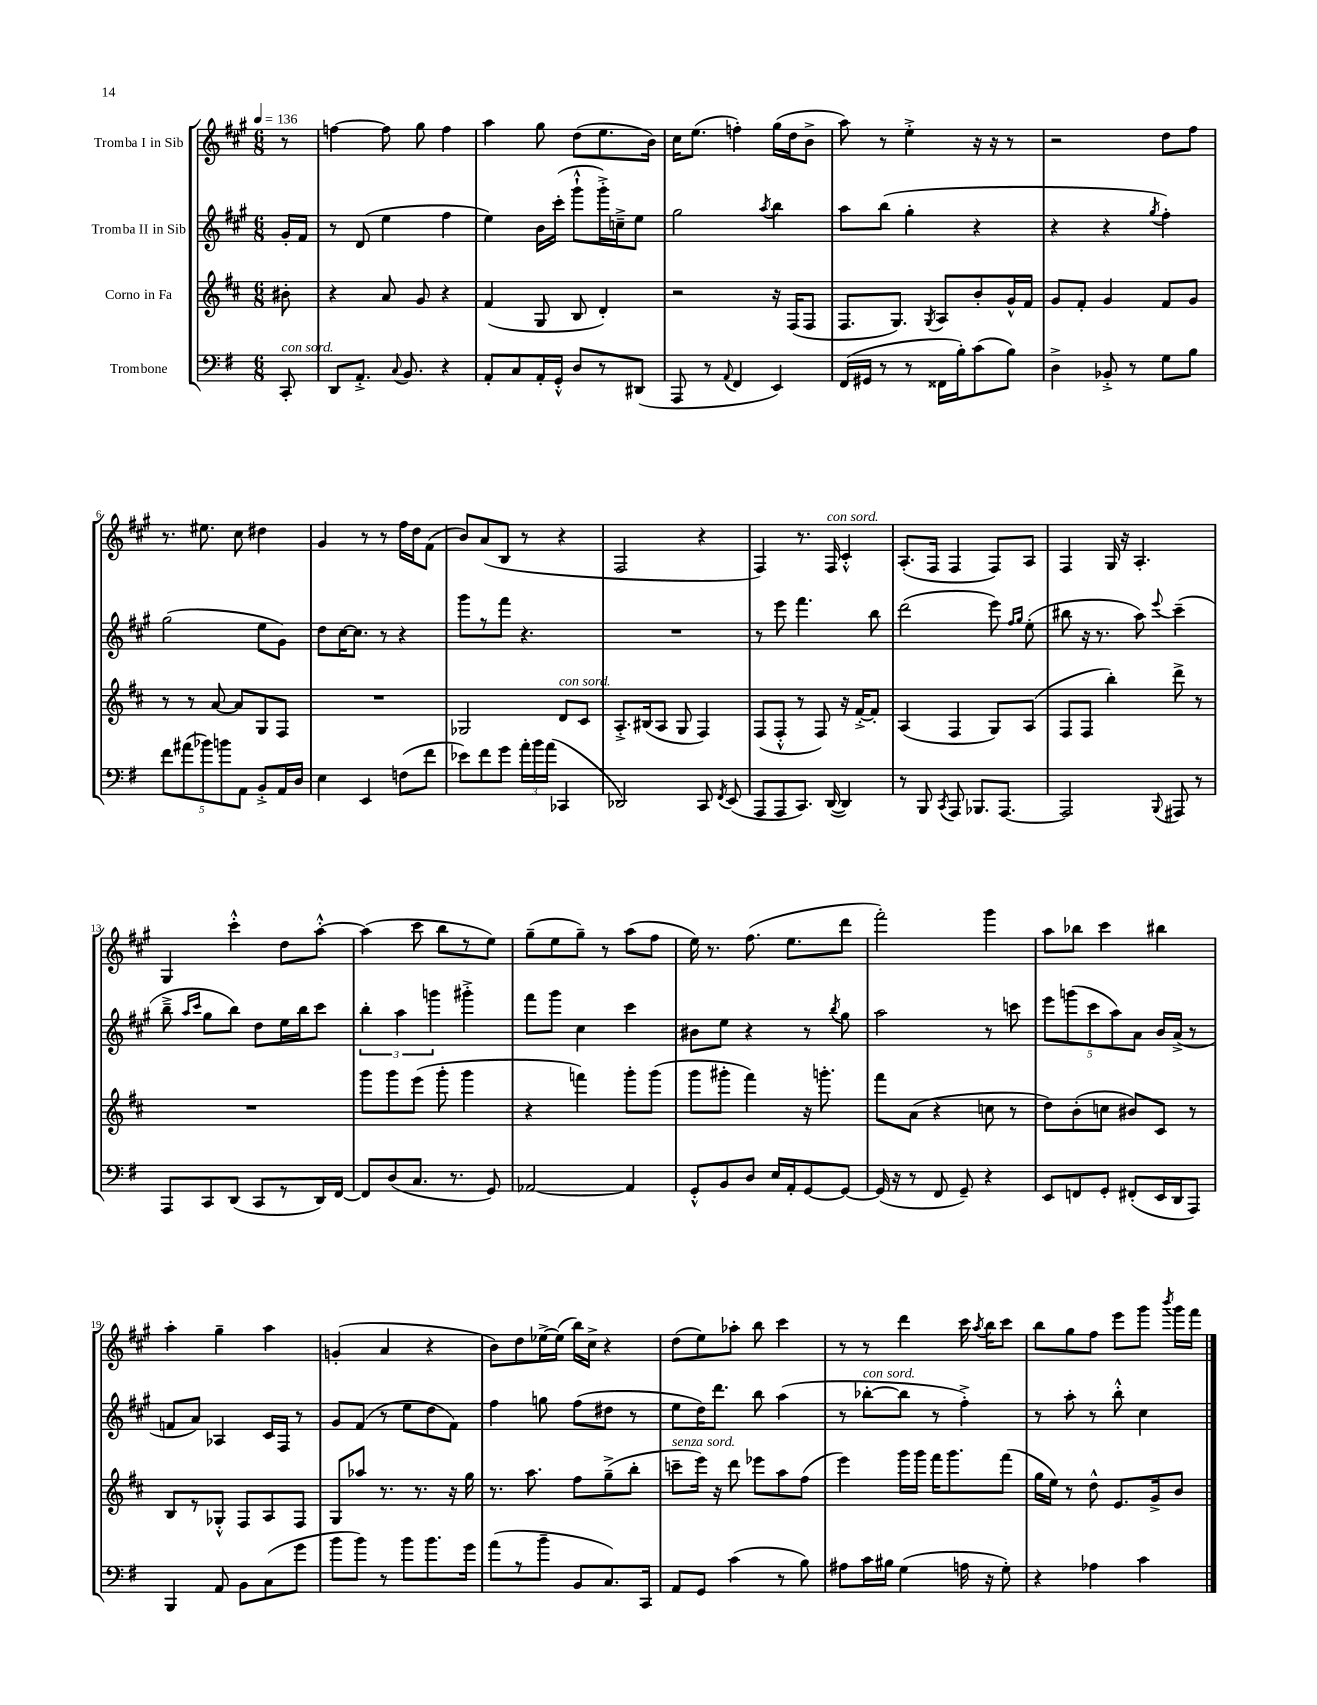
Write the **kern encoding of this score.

**kern	**kern	**kern	**kern
*staff4	*staff3	*staff2	*staff1
*clefF4	*clefG2	*clefG2	*clefG2
*k[f#]	*k[f#c#]	*k[f#c#g#]	*k[f#c#g#]
*M6/8	*M6/8	*M6/8	*M6/8
*MM136	*MM136	*MM136	*MM136
8CC'	8b#'	16g#'	8r
.	.	16f#	.
=	=	=	=
8DD	4r	8r	[4ff
8.AA'^	.	(8d	.
.	8a	4ee	8ff]
8qqC	.	.	.
8.BB	.	.	.
.	8g	.	8gg#
4r	4r	4ff#	4ff
=	=	=	=
8AA'	(4f#	4ee)	4aa
8C	.	.	.
16AA'	8G	16b	8gg#
16GG'^^	.	(16ccc#'	.
8D	8B	8ggg#`^^	(8dd
8r	4d')	16ggg#'^)	8.ee
.	.	16cc~^	.
(8DD#	.	8ee	.
.	.	.	16b)
=	=	=	=
8AAA	2r	2gg#	16cc#
.	.	.	(8.ee
8r	.	.	.
8qqAA	.	.	.
4FF#	.	.	4ff')
.	.	8qaa	.
4EE)	16r	4bb	(16gg#
.	(16F#	.	16dd
.	8F#	.	8b^
=	=	=	=
(16FF#	8.F#	8aa	8aa)
16GG#	.	.	.
8r	.	(8bb	8r
.	8.G)	.	.
8r	.	4gg#'	4ee'^
.	8qG	.	.
16FF##	8A	.	.
16B')	.	.	.
(8c	8b'	4r	16r
.	.	.	16r
8B)	16g^^	.	8r
.	16f#	.	.
=	=	=	=
4D^	8g	4r	2r
.	8f#'	.	.
8BB-'^	4g	4r	.
8r	.	.	.
.	.	8qgg#	.
8G	8f#	4ff#')	8dd
8B	8g	.	8ff#
=	=	=	=
10f#	8r	(2gg#	8.r
(10a#	.	.	.
.	8r	.	.
.	.	.	8.ee#
10b-)	.	.	.
.	[8a	.	.
10b	.	.	.
.	8a]	.	8cc#
10AA	.	.	.
8BB'^	8G	8ee	4dd#
16AA	8F#	8g#)	.
16D	.	.	.
=	=	=	=
4E	2.r	8dd	4g#
.	.	[16cc#	.
.	.	8.cc#]	.
4EE	.	.	8r
.	.	8r	8r
(8F	.	4r	16ff#
.	.	.	16dd
8f#	.	.	(8f#
=	=	=	=
8e-)	2G-	8ggg#	8b)
8f#	.	8r	(8a
8g	.	8fff#	8B
24a'	.	4.r	8r
24b	.	.	.
(24a	.	.	.
4CC-	8d	.	4r
.	8c#	.	.
=	=	=	=
2DD-)	8.A'^	2.r	2F#
.	(16B#	.	.
.	8A	.	.
.	8G	.	.
8CC	4F#)	.	4r
8qFF#	.	.	.
(8EE	.	.	.
=	=	=	=
8AAA	(8F#	8r	4F#)
8AAA	8F#'^^	8eee	.
8.CC)	8r	4.fff#	8.r
.	8F#)	.	.
([16DD	.	.	16F#
4DD])	16r	.	4c#'^^
.	[16f#'^	.	.
.	8f#']	8bb	.
=	=	=	=
8r	(4A	(2ddd	(8.A'
8BBB	.	.	.
.	.	.	16F#
8qCC	.	.	.
8AAA	4F#	.	4F#
8.BBB-	.	.	.
.	8G)	8eee)	8F#)
[8.AAA	.	.	.
.	.	16qqff#	.
.	.	16qqgg#	.
.	(8A	(8ee'	8A
=	=	=	=
2AAA]	8F#	8bb#	4F#
.	8F#	16r	.
.	.	8.r	.
.	4bb')	.	16G#
.	.	.	16r
.	.	8aa)	4.A'
8qqBBB	.	8qqeee	.
8AAA#	8ddd^	(4ccc#~	.
8r	8r	.	.
=	=	=	=
8AAA	2.r	8bb~^	4G#
.	.	16qqaa	.
.	.	16qqccc#	.
8CC	.	8gg#	.
(8DD	.	8bb)	4ccc#'^^
8CC	.	8dd	.
8r	.	16ee	8dd
.	.	16bb	.
16DD)	.	8ccc#	[8aa'^^
[16FF#	.	.	.
=	=	=	=
8FF#]	8ggg	6bb'	(4aa]
(8D	8ggg	.	.
.	.	6aa	.
8.C	(8eee	.	8ccc#
.	.	6ggg	.
.	8ggg'	.	8bb
8.r	.	.	.
.	4ggg	4ggg#'^	8r
8GG)	.	.	8ee)
=	=	=	=
[2AA-	4r	8fff#	(8gg#~
.	.	8ggg#	8ee
.	4fff)	4cc#	8gg#~)
.	.	.	8r
4AA-]	8ggg'	4ccc#	(8aa
.	(8ggg	.	8ff#
=	=	=	=
8GG'^^	8ggg	8b#	16ee)
.	.	.	8.r
8BB	8ggg#'	8ee	.
8D	4fff#)	4r	(8.ff#
16E	.	.	.
16AA'	.	.	8.ee
[8GG	16r	8r	.
.	8.ggg'	.	.
.	.	8qbb	.
8GG_	.	8gg#	8ddd
=	=	=	=
(16GG]	8fff#	2aa	2fff#')
16r	.	.	.
8r	(8a	.	.
8FF#	4r	.	.
8GG~)	.	.	.
4r	8cc	8r	4ggg#
.	8r	8ccc	.
=	=	=	=
8EE	8dd)	10eee	8aa
.	.	(10ggg	.
8FF	(8b'	.	8bb-
.	.	10ccc#	.
8GG'	8cc	.	4ccc#
.	.	10aa)	.
(8FF#'	8b#)	.	.
.	.	10a	.
16EE	8c#	16b	4bb#
16DD	.	(16a^	.
8AAA)	8r	8r	.
=	=	=	=
4BBB	8B	8f	4aa'
.	8r	8a)	.
8AA	8G-'^^	4A-	4gg#~
8BB	8F#	.	.
(8C	8A	16c#	4aa
.	.	16F#	.
8g	8F#	8r	.
=	=	=	=
8b	8G	8g#	(4g'
8b)	8aa-	(8f#	.
8r	8.r	8r	4a
8b	.	8ee	.
.	8.r	.	.
8.b	.	8dd	4r
.	16r	8f#)	.
16g	16gg	.	.
=	=	=	=
(8a	8.r	4ff#	8b)
8r	.	.	8dd
.	8.aa	.	.
8b~	.	8gg	[16ee-^
.	.	.	(16ee-]
8BB	8ff#	(8ff#	16bb)
.	.	.	16cc#^
8.C)	(8gg~^	8dd#	4r
.	8bb'	8r	.
16CC	.	.	.
=	=	=	=
8AA	8ccc~	8ee	(8dd
8GG	16eee)	16dd)	8ee)
.	16r	8.ddd	.
(4c	8ddd	.	8aa-'
.	8eee-	8bb	8bb
8r	8aa	(4aa	4ccc#
8B)	(8ff#	.	.
=	=	=	=
8A#	4eee)	8r	8r
16c	.	[8bb-'	8r
16B#	.	.	.
(4G	16ggg	8bb-]	4ddd
.	16ggg	.	.
.	16fff#	8r	.
.	8.ggg	.	.
16A	.	4ff#'^)	16ccc#
.	.	.	8qaa
16r	.	.	16bb
8G')	(8fff#	.	8ccc#
=	=	=	=
4r	16gg	8r	8bb
.	16ee)	.	.
.	8r	8aa'	8gg#
4A-	8dd^^	8r	8ff#
.	8.e	8bb'^^	8eee
4c	.	4cc#	8ggg#
.	16g^	.	.
.	.	.	8qbbb
.	8b	.	16ggg#
.	.	.	16fff#
==	==	==	==
*-	*-	*-	*-
